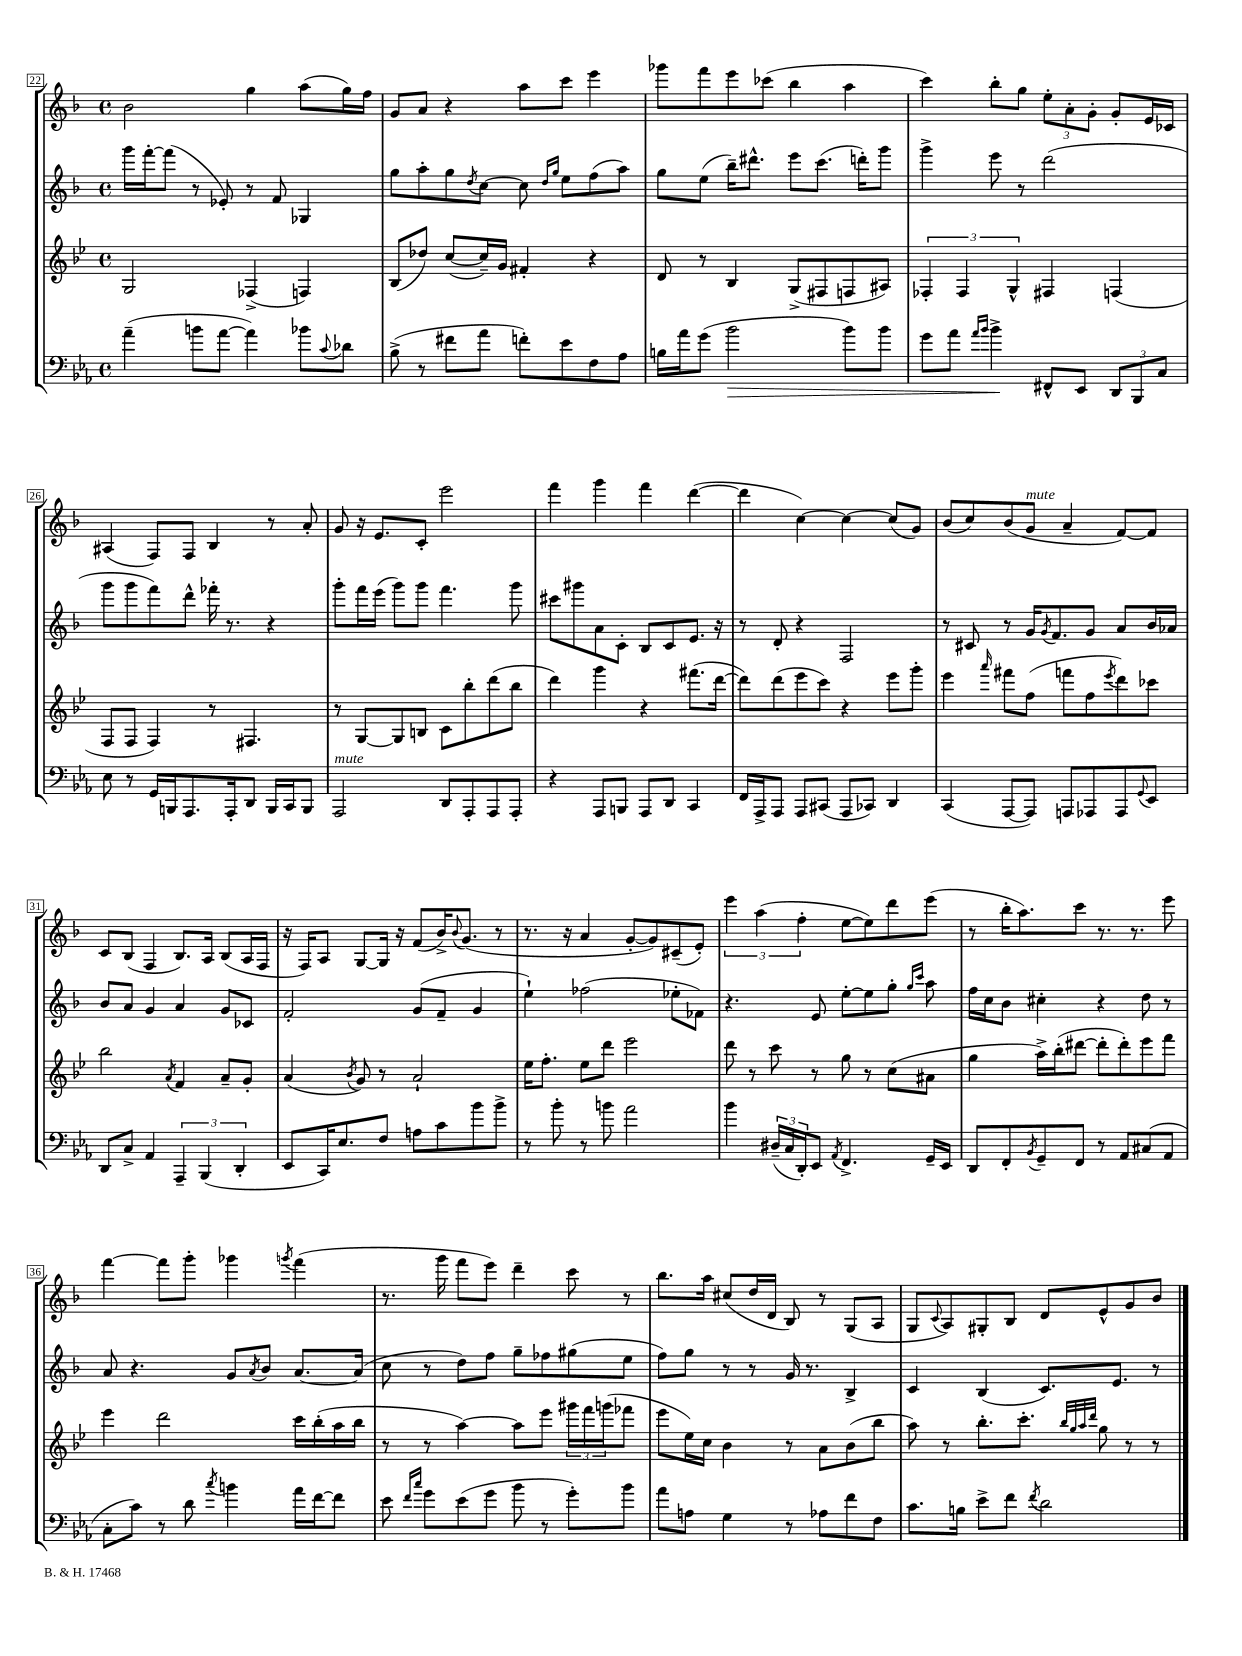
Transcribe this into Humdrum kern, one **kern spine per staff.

**kern	**kern	**kern	**kern
*staff4	*staff3	*staff2	*staff1
*clefF4	*clefG2	*clefG2	*clefG2
*k[b-e-a-]	*k[b-e-]	*k[b-]	*k[b-]
*M4/4	*M4/4	*M4/4	*M4/4
*met(c)	*met(c)	*met(c)	*met(c)
(4a-~	2G	16ggg	2b-
.	.	[16fff'	.
.	.	(8fff]	.
8b	.	8r	.
[8a-	.	8e-')	.
4a-])	(4F-^	8r	4gg
.	.	8f	.
8b-	4F)	4G-	(8aa
8qqc	.	.	.
8d-	.	.	16gg)
.	.	.	16ff
=	=	=	=
(8B-^	(8B-	8gg	8g
8r	8dd-)	8aa'	8a
8f#	([8cc	8gg	4r
.	.	8qdd	.
8a-	16cc~])	[8cc	.
.	16g	.	.
8f')	4f#'	8cc]	8aa
.	.	16qqdd	.
.	.	16qqgg	.
8e-	.	8ee	8ccc
8F	4r	(8ff	4eee
8A-	.	8aa)	.
=	=	=	=
16B	8d	8gg	8ggg-
16a-	.	.	.
(8g	8r	(8ee	8fff
2b-	4B-	16bb-~)	8eee
.	.	8.ddd#^^	.
.	.	.	(8ccc-
.	(8G^	8eee	4bb-
.	8F#	(8.ccc	.
8b-)	8F	.	4aa
.	.	16ddd')	.
8b-	8A#)	8ggg	.
=	=	=	=
8g	6F-'	4ggg^	4ccc)
8a-	.	.	.
.	6F-	.	.
16qqa-	.	.	.
16qqb-	.	.	.
4b-^	.	8eee	8bb-'
.	6G^^	.	.
.	.	8r	8gg
8FF#^^	4F#	(2ddd	12ee'
.	.	.	12a'
8EE-	.	.	.
.	.	.	12g'
12DD	(4F	.	8g'
12BBB-	.	.	.
.	.	.	16e
12C	.	.	.
.	.	.	16c-
=	=	=	=
8E-	8F	8ggg	(4A#
8r	8F	8ggg	.
16GG	4F)	8fff)	8F)
16BBB	.	.	.
8.AAA-	.	8ddd^^	8F
.	8r	16fff-'	4B-
16AAA-'	.	8.r	.
8DD	4.F#	.	.
16BBB	.	4r	8r
16CC	.	.	.
8BBB	.	.	8a'
=	=	=	=
2AAA-	8r	8ggg'	8g
.	[8G	16fff	16r
.	.	(16eee	8.e
.	8G]	8ggg)	.
.	8B	8ggg	8c'
8DD	8c	4.fff	2eee
8AAA-'	8bb-'	.	.
8AAA-	(8ddd	.	.
8AAA-'	8bb-	8ggg	.
=	=	=	=
4r	4ddd)	8ccc#	4fff
.	.	8ggg#	.
8AAA-	4ggg	8a	4ggg
8BBB	.	8c'	.
8AAA-	4r	8B-	4fff
8DD	.	8c	.
4CC	(8.fff#	8.e	([4ddd
.	[16ddd	16r	.
=	=	=	=
16FF	8ddd])	8r	4ddd]
16AAA-^	.	.	.
8AAA-	(8ddd	8d'	.
8AAA-	8eee-	4r	[4cc)
(8CC#	8ccc)	.	.
8AAA-	4r	2F	4cc_
8CC-)	.	.	.
4DD	8eee-	.	(8cc]
.	8ggg'	.	8g)
=	=	=	=
(4CC	4eee-	8r	(8b-
.	.	8c#	8cc)
.	16qqaaa	.	.
[8AAA-	8fff#	8r	(8b-
8AAA-])	(8ff	16g	8g
.	.	8qg	.
.	.	8.f	.
8AAA	8fff	.	4a~
8AAA-	8ff	8g	.
.	8qeee-	.	.
8AAA-	8ddd)	8a	[8f)
8qqGG	.	.	.
8EE-	8ccc-	16b-	8f]
.	.	16a-	.
=	=	=	=
8DD	2bb-	8b-	8c
8C^	.	8a	(8B-
4AA-	.	4g	4F
.	8qa	.	.
6AAA-~	4f	4a	8.B-)
(6BBB-	.	.	.
.	.	.	16A
.	8a~	8g	(8B-
6DD'	.	.	.
.	8g'	8c-	16A
.	.	.	16F
=	=	=	=
8EE-	(4a	2f'	16r
.	.	.	16F)
16CC)	.	.	8A
8.E-	.	.	.
.	8qb-	.	.
.	8g)	.	[8G
8F	8r	.	16G]
.	.	.	16r
8A	2a`	(8g	(8f
8c	.	8f~	16b-^)
.	.	.	8qqb-
.	.	.	(8.g
8b-	.	4g	.
8b-^	.	.	8r
=	=	=	=
8r	16ee-	4ee`)	8.r
.	8.ff'	.	.
8b-'	.	.	.
.	.	.	16r
8r	8ee-	(2ff-	4a
8b	8ddd	.	.
2a-	2eee-	.	[8g'
.	.	.	8g])
.	.	8ee-'	(8c#~
.	.	8f-)	8e')
=	=	=	=
4b-	8ddd	4.r	6eee
.	8r	.	.
.	.	.	(6aa
(24D#~	8ccc	.	.
24C	.	.	.
24DD')	.	.	6ff'
8EE-	8r	8e	.
8qAA-	.	.	.
4.FF^	8gg	[8ee'	[8ee
.	8r	8ee]	8ee])
.	(8cc	8gg'	8ddd
.	.	16qqgg	.
.	.	16qqccc	.
16GG~	8a#	8aa	(8eee
16EE-	.	.	.
=	=	=	=
8DD	4gg	16ff	8r
.	.	16cc	.
8FF'	.	8b-	16bb-'
.	.	.	8.aa)
8qBB-	.	.	.
8GG~	16aa^)	4cc#'	.
.	(16bb-'	.	.
8FF	[8ddd#	.	8ccc
8r	8ddd#']	4r	8.r
8AA-	8ddd#')	.	.
.	.	.	8.r
(8C#	8eee-	8dd	.
8AA-	8fff	8r	8eee
=	=	=	=
8C'	4eee-	8a	[4fff
8c)	.	4.r	.
8r	2ddd	.	8fff]
8d	.	.	8ggg'
8qcc	.	.	.
4b	.	8g	4ggg-
.	.	8qa	.
.	.	8b-	.
.	.	.	8qggg
16a-	16ccc	[8.a	(4fff
[16f	(16bb-'	.	.
8f]	16aa	.	.
.	16bb-	(16a]	.
=	=	=	=
8e-	8r	8cc	8.r
16qqf	.	.	.
16qqcc	.	.	.
8g	8r	8r	.
.	.	.	16ggg
(8e-	[4aa)	8dd)	8fff
8g	.	8ff	8eee)
8b-	8aa]	8gg~	4ddd~
8r	8eee-	8ff-	.
8g')	24ggg#	(8gg#	8ccc
.	24fff	.	.
.	(24ggg	.	.
8b-	8fff-	8ee	8r
=	=	=	=
8a-	8eee-	8ff)	8.bb-
8A	16ee-)	8gg	.
.	16cc	.	16aa
4G	4b-	8r	(8cc#
.	.	8r	16dd
.	.	.	16d
8r	8r	16g	8B-)
.	.	8.r	.
8A-	8a	.	8r
8f	(8b-	4B-^	(8G
8F	8bb-	.	8A
=	=	=	=
8.c	8aa)	4c	8G
.	.	.	8qqc
.	8r	.	8A)
16B	.	.	.
8e-^	8.bb-'	(4B-	8G#'
8f	.	.	8B-
.	8.ccc'	.	.
8qf	.	.	.
2d	.	8.c)	8d
.	32qqbb-	.	.
.	32qqgg	.	.
.	32qqaa	.	.
.	32qqddd	.	.
.	8gg	.	8e^^
.	.	8.e	.
.	8r	.	8g
.	8r	8r	8b-
==	==	==	==
*-	*-	*-	*-
